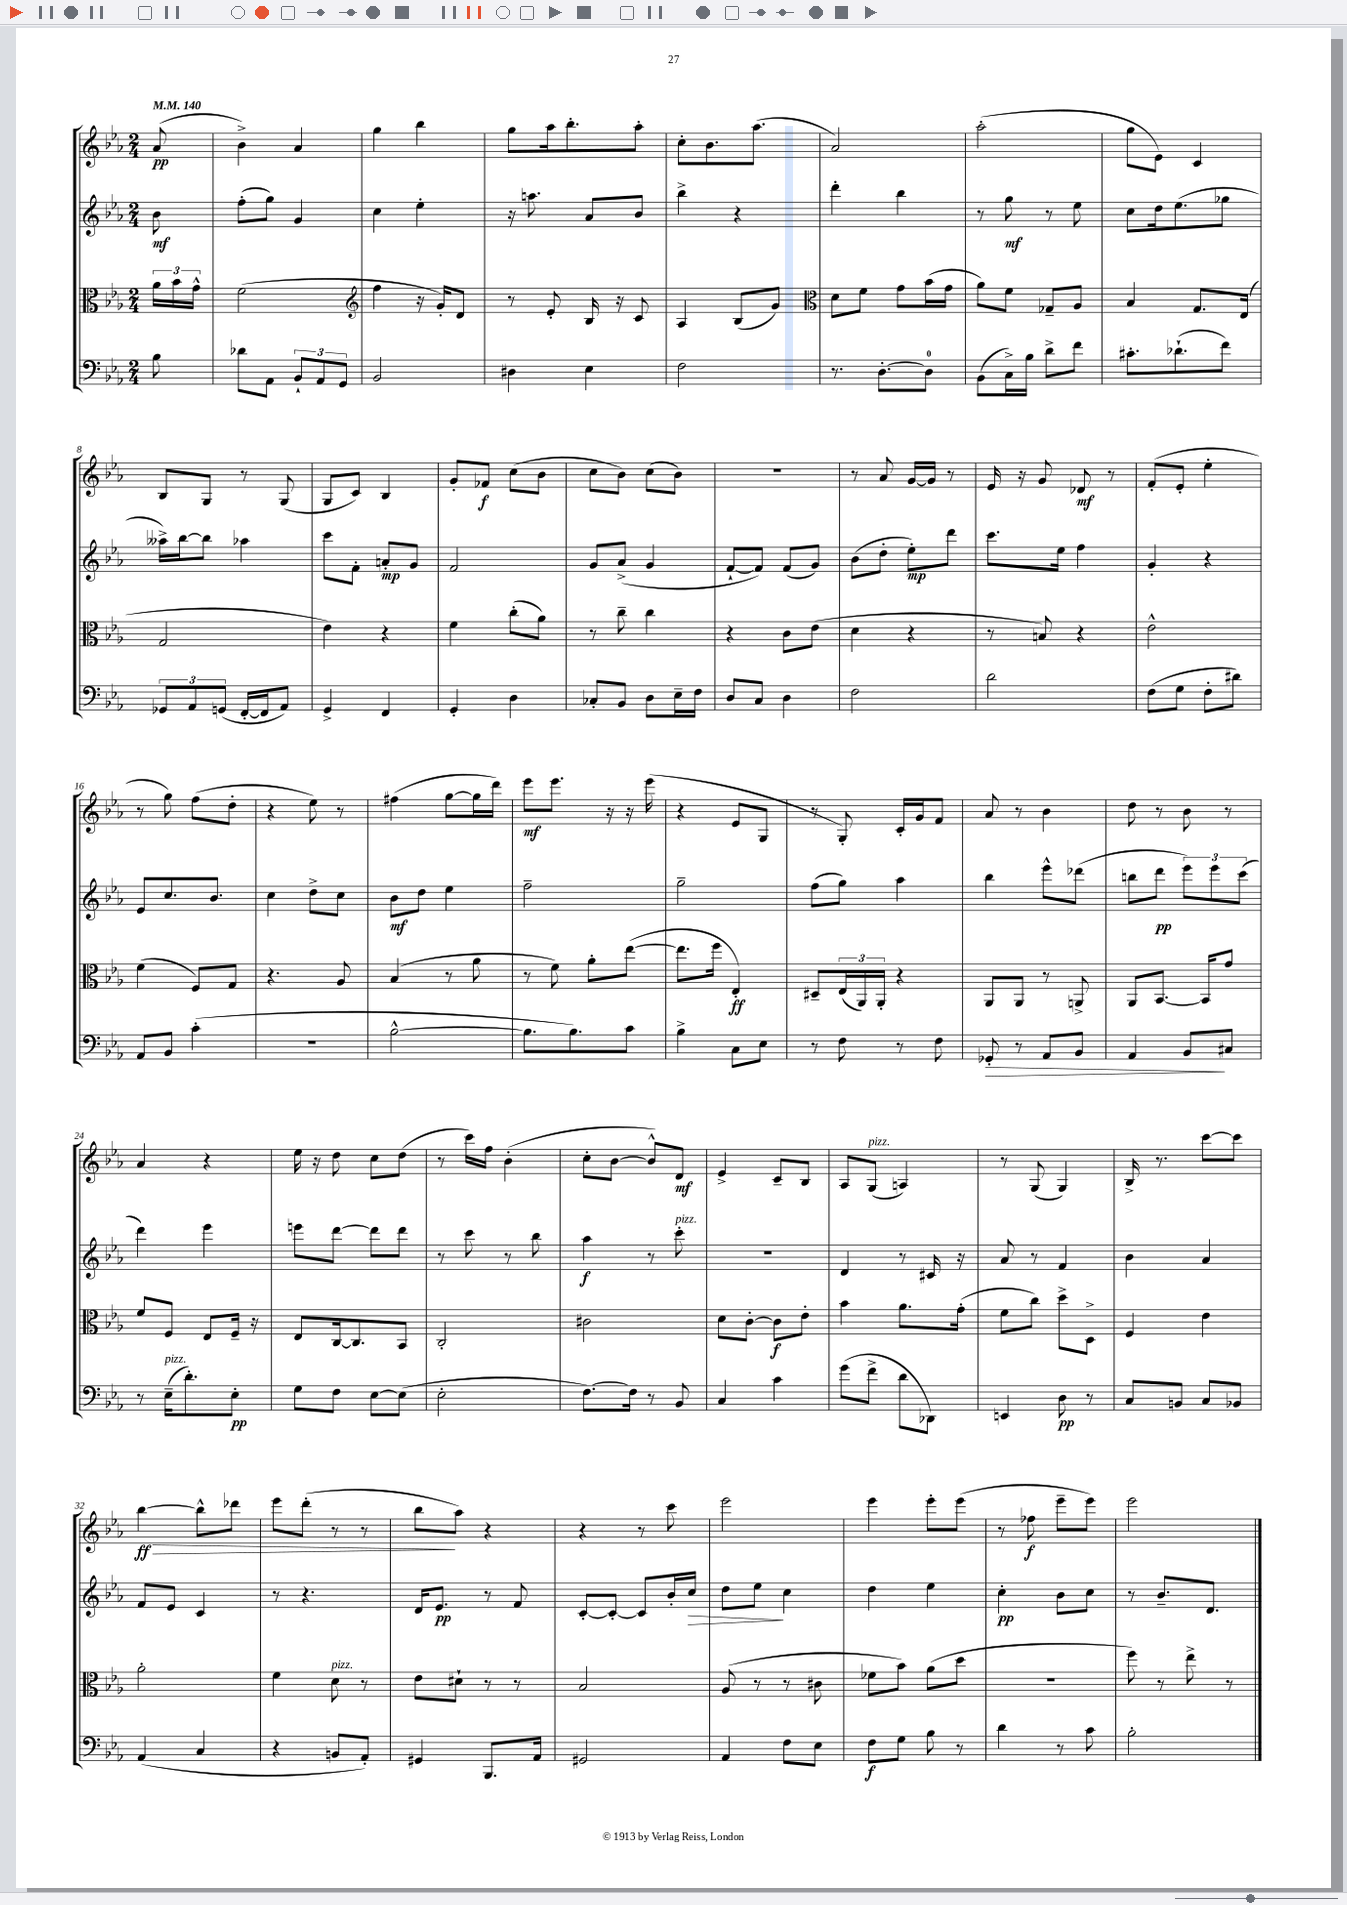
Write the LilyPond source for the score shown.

<<
\new StaffGroup <<
\new Staff = "s0" {
    \clef treble \key ees \major \numericTimeSignature \time 2/4 \partial 8 \tempo 4 = 140
    aes'8\pp( |
    bes'4->) aes'4 |
    g''4 bes''4 |
    g''8 aes''16 bes''8.-. aes''8-. |
    c''8-. bes'8. aes''8.( |
    aes'2) |
    aes''2-.( |
    g''8 ees'8) c'4 |
    bes8 g8 r8 g8( |
    g8 c'8) bes4 |
    g'8-. fes'8\f c''8( bes'8 |
    c''8 bes'8) c''8( bes'8) |
    R2 |
    r8 aes'8 g'16~ g'16 r8 |
    ees'16 r16 g'8 des'8\mf r8 |
    f'8-.( ees'8-. ees''4-. |
    r8 g''8) f''8( d''8-. |
    r4 ees''8) r8 |
    fis''4( g''8~ g''16 d'''16) |
    ees'''8\mf ees'''8. r16 r16 ees'''16( |
    r4 ees'8 g8 |
    r8 g8-.) c'16-. g'16 f'8 |
    aes'8 r8 bes'4 |
    d''8 r8 bes'8 r8 |
    aes'4 r4 |
    ees''16 r16 d''8 c''8 d''8( |
    r8 c'''16) f''16 bes'4-.( |
    c''8-. bes'8~ bes'8-^) d'8\mf |
    ees'4-> c'8-- bes8 |
    aes8 g8^\markup { \italic "pizz." }( a4) |
    r8 g8( g4) |
    bes16-> r8. c'''8~ c'''8 |
    bes''4~\ff\> bes''8-^ des'''8 |
    ees'''8 d'''8-.( r8 r8 |
    bes''8\! aes''8) r4 |
    r4 r8 c'''8 |
    ees'''2 |
    ees'''4 ees'''8-. ees'''8( |
    r8 fes''8\f ees'''8-- ees'''8) |
    ees'''2 \bar "|." |
}
\new Staff = "s1" {
    \clef treble \key ees \major \numericTimeSignature \time 2/4 \partial 8
    bes'8\mf |
    f''8-.( g''8) g'4 |
    c''4 ees''4-. |
    r16 a''8. aes'8 bes'8 |
    bes''4-> r4 |
    d'''4-. bes''4 |
    r8 g''8\mf r8 ees''8 |
    c''8 d''16 ees''8.( ges''8 |
    aeses''16->) bes''16~ bes''8 aes''4 |
    c'''8 f'8-. a'8-.\mp g'8 |
    f'2 |
    g'8 aes'8->( g'4 |
    f'8~-! f'8) f'8( g'8) |
    bes'8( d''8-. ees''8-.\mp) d'''8 |
    c'''8. ees''16 f''4 |
    g'4-. r4 |
    ees'8 c''8. bes'8. |
    c''4 d''8-> c''8 |
    bes'8\mf d''8 ees''4 |
    f''2-- |
    g''2-- |
    f''8( g''8) aes''4 |
    bes''4 ees'''8-^ des'''8( |
    b''8 d'''8\pp \tuplet 3/2 { ees'''8) ees'''8 c'''8( } |
    d'''4) ees'''4 |
    e'''8 d'''8~ d'''8 d'''8 |
    r8 c'''8 r8 bes''8 |
    aes''4\f r8 c'''8-.^\markup { \italic "pizz." } |
    R2 |
    d'4 r8 cis'16 r16 |
    aes'8 r8 f'4 |
    bes'4 aes'4 |
    f'8 ees'8 c'4 |
    r8 r4. |
    d'16 ees'8.\pp r8 f'8 |
    c'8~-. c'8~-. c'8 bes'16-. c''16\> |
    d''8 ees''8\! c''4 |
    d''4 ees''4 |
    c''4-.\pp bes'8 c''8 |
    r8 bes'8.-- d'8. \bar "|." |
}
\new Staff = "s2" {
    \clef alto \key ees \major \numericTimeSignature \time 2/4 \partial 8
    \tuplet 3/2 { aes'16 bes'16 g'16-^ } |
    f'2( |
    \clef treble f''4 r16 g'16-.) d'8 |
    r8 ees'8-. bes16 r16 c'8 |
    aes4 bes8( g'8) |
    \clef alto d'8 f'8 g'8 bes'16( g'16 |
    aes'8) f'8 ges8-- aes8 |
    bes4 g8. ees16( |
    g2 |
    ees'4) r4 |
    f'4 c''8-.( aes'8) |
    r8 c''8-- c''4 |
    r4 c'8 ees'8( |
    d'4 r4 |
    r8 b8) r4 |
    ees'2-^ |
    f'4( f8) g8 |
    r4. aes8 |
    bes4( r8 aes'8 |
    r8 f'8) aes'8-. ees''8~( |
    ees''8. f''16 ees4-.\ff) |
    dis8-- \tuplet 3/2 { ees16( aes,16) aes,16-. } r4 |
    aes,8 aes,8 r8 a,8-> |
    aes,8 bes,8.~ bes,16 g'8 |
    f'8 f8 ees8 f16-- r16 |
    ees8 c16~ c8. bes,8 |
    c2-. |
    cis'2 |
    d'8 c'8~-. c'8\f ees'8-. |
    bes'4 aes'8. g'16-.( |
    f'8 c''8) d''8-> d8-> |
    f4 ees'4 |
    aes'2-. |
    f'4 d'8^\markup { \italic "pizz." } r8 |
    ees'8 dis'8-! r8 r8 |
    bes2 |
    aes8( r8 r8 cis'8 |
    fes'8 bes'8) aes'8( d''8 |
    R2 |
    f''8) r8 ees''8-> r8 \bar "|." |
}
\new Staff = "s3" {
    \clef bass \key ees \major \numericTimeSignature \time 2/4 \partial 8
    bes8 |
    des'8 aes,8 \tuplet 3/2 { bes,8-! aes,8 g,8 } |
    bes,2 |
    dis4 ees4 |
    f2 |
    r8. d8.~-. d8-0 |
    bes,8( c16->) bes16 d'8-> f'8 |
    cis'8.-. des'8.-!( f'8) |
    \tuplet 3/2 { ges,8 aes,8 g,8( } f,16~-. f,16 aes,8) |
    g,4-> f,4 |
    g,4-. d4 |
    ces8-. bes,8 d8 ees16-- f16 |
    d8 c8 d4 |
    f2 |
    d'2 |
    f8( g8 f8-. dis'8) |
    aes,8 bes,8 c'4-.( |
    r2 |
    bes2~-^ |
    bes8. bes8.) c'8 |
    bes4-> c8 ees8 |
    r8 f8 r8 f8 |
    ges,8-.\> r8 aes,8 bes,8 |
    aes,4 bes,8\! cis8 |
    r8 ees16--^\markup { \italic "pizz." }( d'8.-.) ees8-.\pp |
    g8 f8 ees8~ ees8( |
    ees2-. |
    f8.~) f16 r8 bes,8 |
    c4 c'4 |
    g'8( f'8-> d'8 des,8) |
    e,4 d8\pp r8 |
    c8 b,8 c8 bes,8 |
    aes,4( c4 |
    r4 b,8 aes,8-.) |
    gis,4 bes,,8. aes,16 |
    gis,2 |
    aes,4 f8 ees8 |
    f8\f g8 bes8 r8 |
    d'4 r8 c'8 |
    bes2-. \bar "|." |
}
>>
>>
